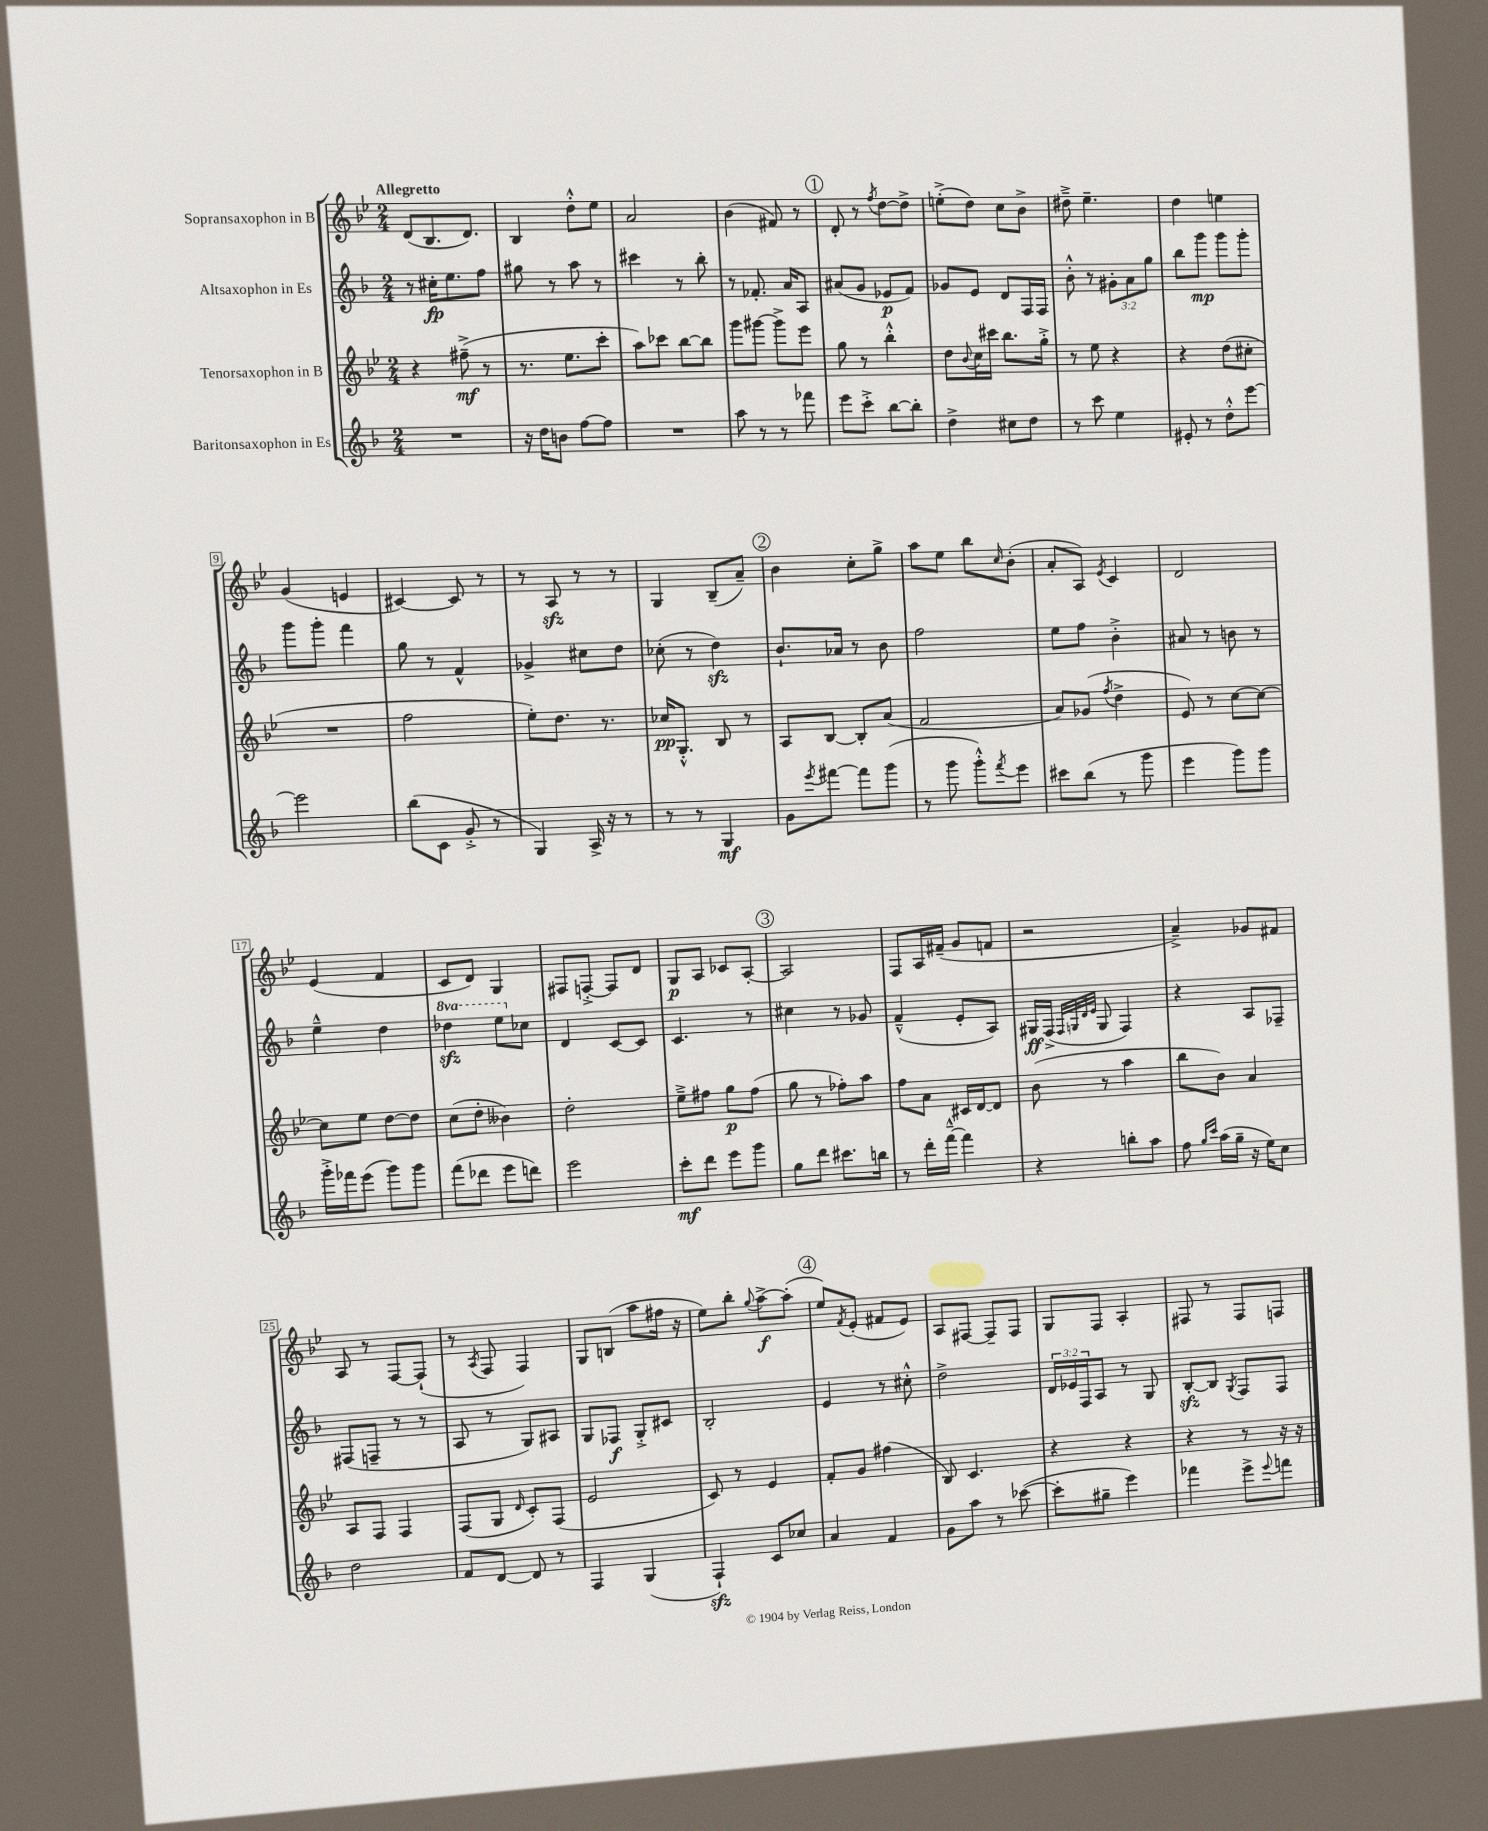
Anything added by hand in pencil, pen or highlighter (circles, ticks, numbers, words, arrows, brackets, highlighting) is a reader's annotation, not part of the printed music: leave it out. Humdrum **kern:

**kern	**kern	**kern	**kern
*staff4	*staff3	*staff2	*staff1
*clefG2	*clefG2	*clefG2	*clefG2
*k[b-]	*k[b-e-]	*k[b-]	*k[b-e-]
*M2/4	*M2/4	*M2/4	*M2/4
2r	4r	8r	(8d
.	.	16cc#'	8.B-
.	.	8.ee	.
.	(8ff#~^	.	.
.	.	.	8.d)
.	8r	8ff	.
=	=	=	=
16r	8.r	8gg#	4B-
16dd	.	.	.
8b	.	8r	.
.	8.ee-	.	.
[8ff	.	8aa	8dd'^^
8ff]	8ccc'	8r	8ee-
=	=	=	=
2r	8aa)	4ccc#	2a
.	8ccc-	.	.
.	[8bb-	8r	.
.	8bb-]	8bb-'	.
=	=	=	=
8aa	8ggg	8r	(4b-
8r	[8ggg#	8.f-'	.
8r	8ggg#^]	.	8f#)
.	.	16a	.
8fff-	8eee-	8A	8r
=	=	=	=
8eee	8gg	(8a#	8d'
8ccc'^	8r	8g	8r
.	.	.	8qff
[8bb-	4bb-'^^	8e-	[8dd
8bb-']	.	8f)	8dd^]
=	=	=	=
4dd^	8dd	8g-	(8ee'^
.	8qqb-	.	.
.	16cc	8e	8dd)
.	16ccc#	.	.
8cc#	8.bb-	8d	8cc
8dd	.	16F	8b-^
.	16gg'^	16F	.
=	=	=	=
8r	8r	8b-'^^	8dd#~^
8ccc	8ee-	8r	4.ee-~
4ee	4r	12g#'	.
.	.	12a	.
.	.	12gg	.
=	=	=	=
8e#'	4r	8bb-	4dd
8r	.	8ggg	.
8dd'^^	(8dd	8ggg	4ee
[8eee	8cc#'	8ggg'	.
=	=	=	=
2eee]	2r	8ggg	(4g
.	.	8ggg'	.
.	.	4fff	4e
=	=	=	=
(8bb-	2ff	8gg	[4c#)
8c	.	8r	.
8g'^	.	4f^^	8c#]
8r	.	.	8r
=	=	=	=
4G)	8ee-')	4g-^	8r
.	8.dd	.	8A
16A^	.	8cc#	8r
16r	8.r	.	.
8r	.	8dd	8r
=	=	=	=
8r	16cc-	(8cc-'	4G
.	8.G'^^	.	.
8r	.	8r	.
4G	8B-	4dd)	(8B-~
.	8r	.	8a~)
=	=	=	=
8g	8A	8.b-`	4b-
8qeee	.	.	.
[8fff#	[8B-	.	.
.	.	16a-	.
8fff#]	8B-']	8r	8cc'
(8ggg	(8a	8b-	8gg^
=	=	=	=
8r	2f	2ff	8aa
8ggg	.	.	8ee-
8ggg'^^)	.	.	8bb-
8qfff	.	.	16qqcc
8eee	.	.	(8b-'
=	=	=	=
8ccc#	8a)	8ee	8a'
(8bb-	(8g-	8ff	8A)
.	8qff	.	8qe-
8r	4dd^	4b-'^	4c
8ggg	.	.	.
=	=	=	=
4eee	8e-)	8a#	2d
.	8r	8r	.
8ggg)	[8cc	8b	.
8ggg	8cc_	8r	.
=	=	=	=
16ggg'^	8cc]	4ee~^^	(4e-
16fff-	.	.	.
(8eee	8ee-	.	.
8ggg)	[8dd	4dd	4f
8ggg	8dd]	.	.
=	=	=	=
(8fff	(8cc	4ddd-	8c
8ddd-	8dd'	.	8d)
8eee	4b--)	8eee	4G
8ddd)	.	8cc-	.
=	=	=	=
2eee	2dd'	4d	8F#
.	.	.	[8F'^
.	.	[8c	8F]
.	.	8c]	8d
=	=	=	=
8ccc'	8ee-~^	4.c	8G
8ddd	8ff#	.	8A
8eee	8gg	.	8c-
8ggg	(8ff#	8r	[8A'
=	=	=	=
8gg	8gg	4cc#	2A]
8ddd	8r	.	.
8.ccc#	8ff-')	8r	.
.	8aa	8g-	.
16bb	.	.	.
=	=	=	=
8r	8ff	(4f~^^	8F
16ddd'	8a	.	16A
[16fff~^^	.	.	(16f#~
4fff]	16c#	8e'	8g
.	[16d	.	.
.	8d]	8A)	8f
=	=	=	=
4r	(8b-	16G#	2r
.	.	(16F^	.
.	.	32qqF	.
.	.	32qqG	.
.	.	32qqd	.
.	.	32qqe	.
.	8r	8G	.
8bb'	4aa	4F)	.
8aa	.	.	.
=	=	=	=
8ff	8bb-	4r	4a~^)
16qqgg	.	.	.
16qqccc	.	.	.
(16aa	8b-)	.	.
16gg~	.	.	.
16r	4a	8A	8g-
16ee)	.	.	.
8cc	.	8F-~	8f#
=	=	=	=
2dd	8A	(8F#	8A
.	8F	8F~	8r
.	4F	8r	[8F
.	.	8r	(8F`]
=	=	=	=
8f	(8F	8A	8r
.	.	.	8qA
[8d	8G	8r	8F
.	16qqd	.	.
8d]	8c')	8G)	4F)
8r	(8F	8A#	.
=	=	=	=
4F	2e-	8G	8G
.	.	8F-	(8B
(4G	.	8G'^	8aa
.	.	8c#	16ff#
.	.	.	16r
=	=	=	=
4F`)	8c)	2B-'	8ee-)
.	8r	.	8bb-'
.	.	.	8qqgg
8c	4e-	.	[8aa^
8cc-	.	.	(8aa']
=	=	=	=
4a	8f'	4e	8ee-)
.	.	.	8qf
.	8g	.	(8e-'
4f	(4ff#	8r	8f#
.	.	8cc#'^^	8e-)
=	=	=	=
8g	8B-)	2dd^	8A
8aa	4.c	.	[8F#
8r	.	.	8F#~]
([8ccc-	.	.	8F#
=	=	=	=
8ccc-']	4r	24d	8G
.	.	24e-	.
.	.	24F	.
8gg#~	.	8A	8F
4eee)	4r	8r	4A'
.	.	8G	.
=	=	=	=
4fff-	4r	[8B-'	8F#
.	.	8B-]	8r
.	.	8qG	.
8eee^	8r	8F	8F#
8qqeee	.	.	.
8fff	16r	8F	8F
.	16r	.	.
==	==	==	==
*-	*-	*-	*-
